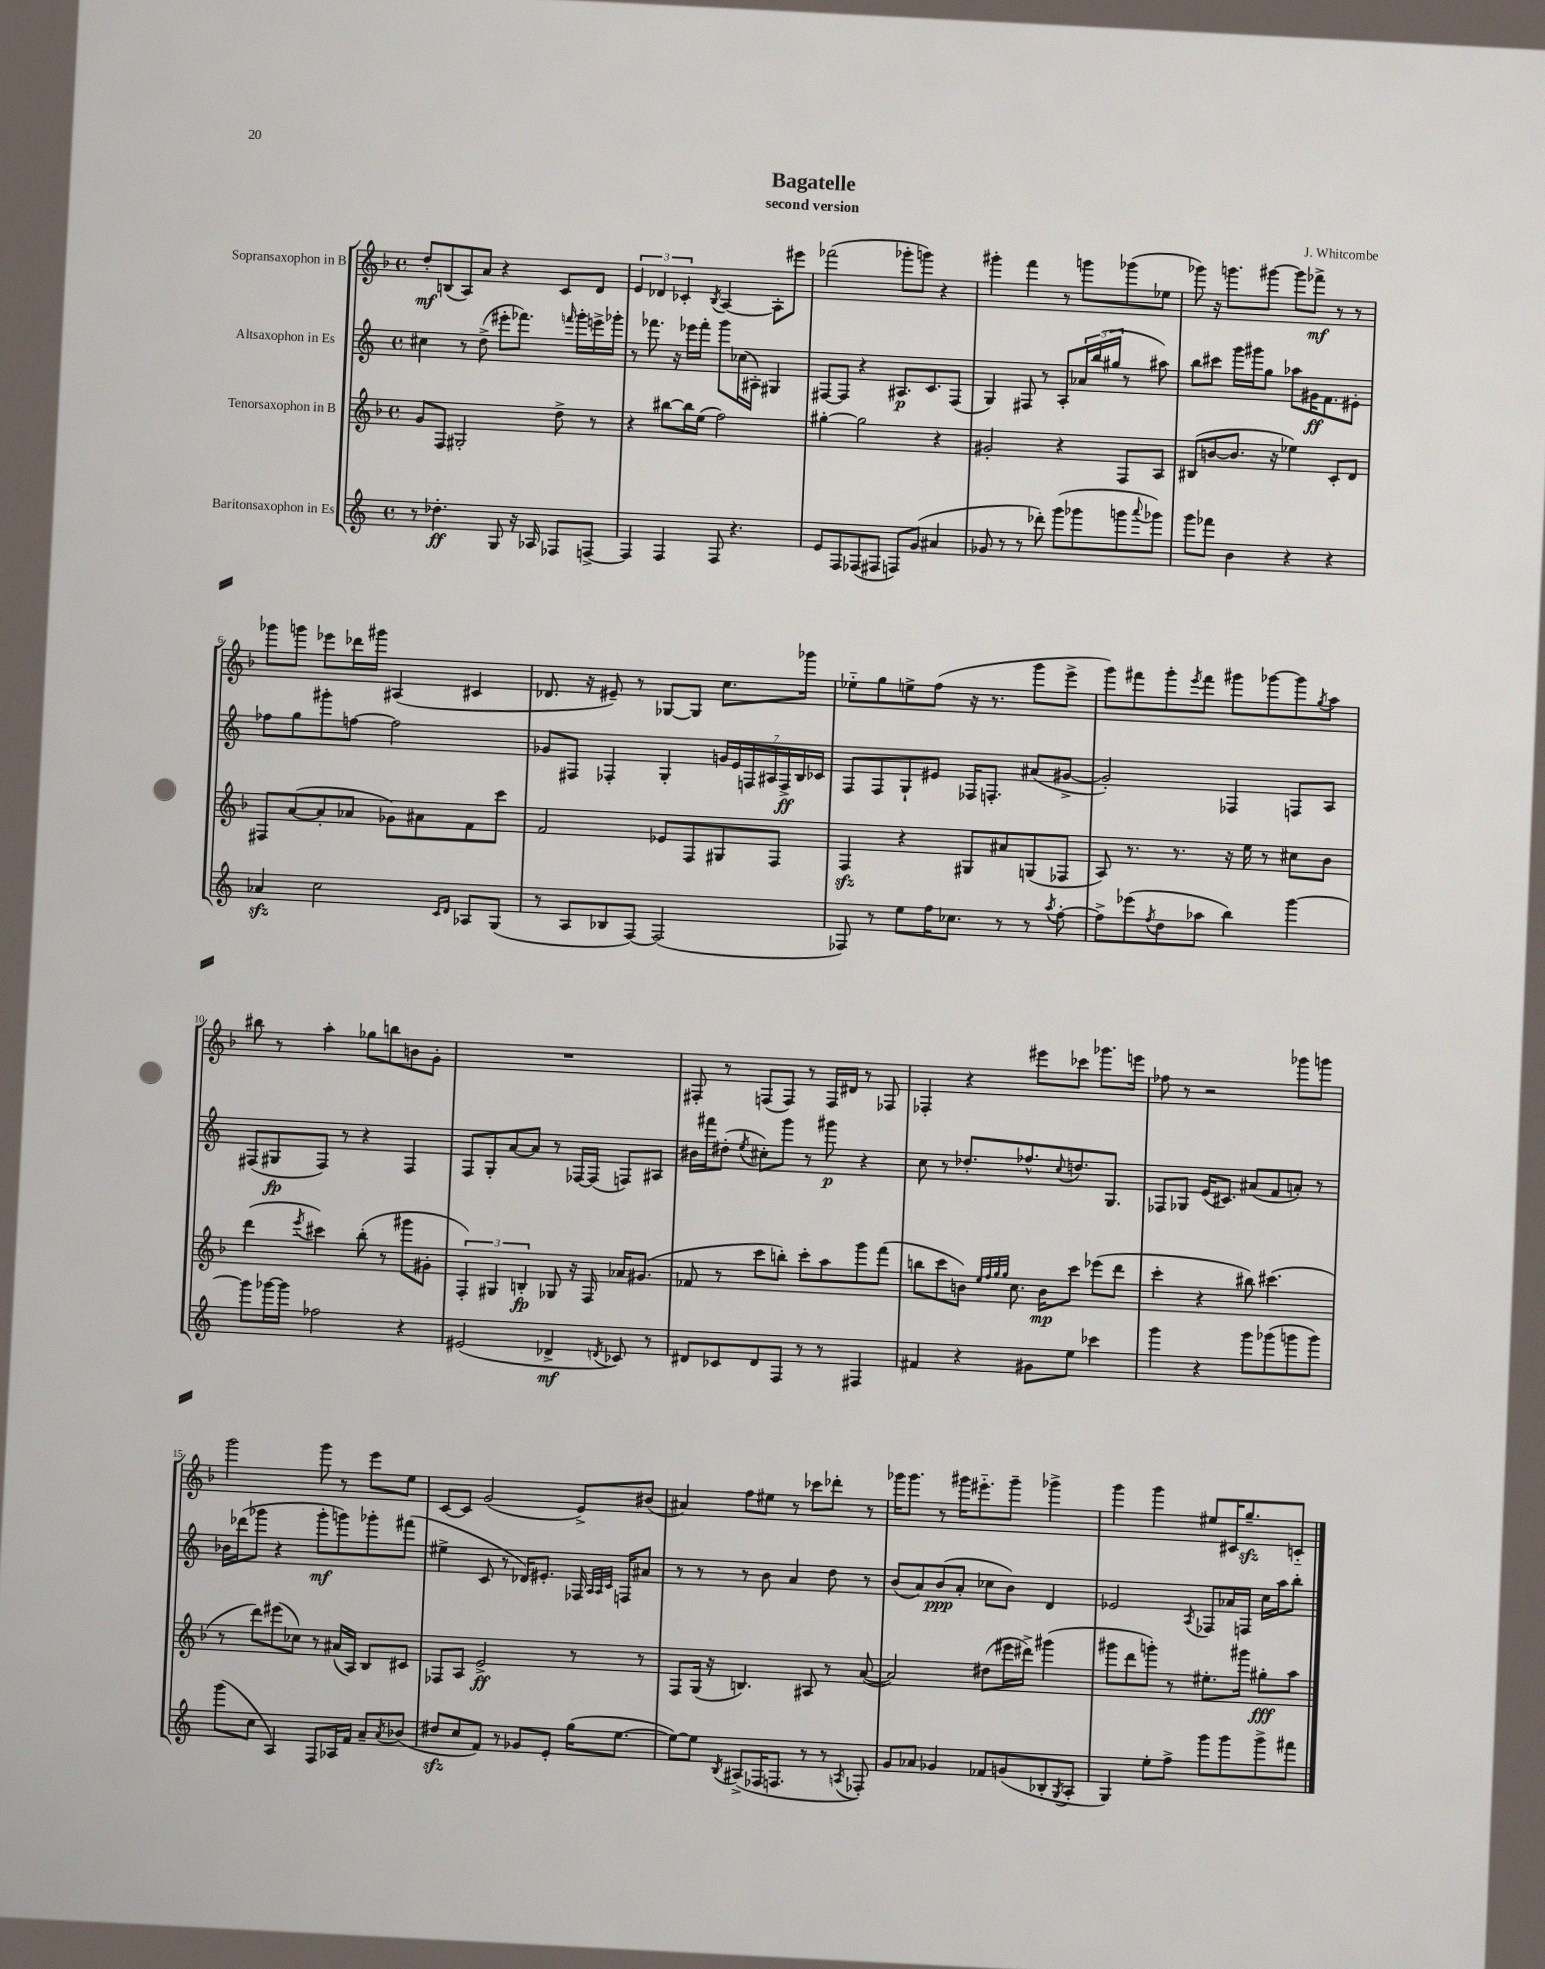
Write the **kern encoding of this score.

**kern	**dynam	**kern	**dynam	**kern	**dynam	**kern	**dynam
*part4	*part4	*part3	*part3	*part2	*part2	*part1	*part1
*staff4	*staff4	*staff3	*staff3	*staff2	*staff2	*staff1	*staff1
*I"Baritonsaxophon in Es	*	*I"Tenorsaxophon in B	*	*I"Altsaxophon in Es	*	*I"Sopransaxophon in B	*
*clefG2	*	*clefG2	*	*clefG2	*	*clefG2	*
*k[]	*	*k[b-]	*	*k[]	*	*k[b-]	*
*M4/4	*	*M4/4	*	*M4/4	*	*M4/4	*
*met(c)	*	*met(c)	*	*met(c)	*	*met(c)	*
=1	=1	=1	=1	=1	=1	=1	=1
8r	.	8g/L	.	4cc#X\	.	8dd'/L	mf
4.dd-X'\	ff	8F/J	.	.	.	(8Bn/	.
.	.	2G#X'/	.	8r	.	8A/)	.
.	.	.	.	(8dd^\	.	8a/J	.
8G/	.	.	.	8eee#X'\L	.	4r	.
16r	.	.	.	8.fff-X\J)	.	.	.
16A-X/	.	.	.	.	.	.	.
8F-X/L	.	8dd^\	.	.	.	8c/L	.
.	.	.	.	16qqfffn/	.	.	.
.	.	.	.	16ggg'\LL	.	.	.
[8Fn^/J	.	8r	.	16eeen^\	.	8d/J	.
.	.	.	.	16ggg-X'\JJ	.	.	.
=2	=2	=2	=2	=2	=2	=2	=2
4F/]	.	4r	.	8r	.	6e/	.
.	.	.	.	8.fff-X\	.	.	.
.	.	.	.	.	.	6d-X/	.
4F/	.	[8bb#X\L	.	.	.	.	.
.	.	.	.	16r	.	.	.
.	.	.	.	.	.	6c-X'/	.
.	.	16bb#\L]	.	16eee-X\LL	.	.	.
.	.	(16ee\JJ	.	16fff-'\JJ	.	.	.
.	.	.	.	.	.	8qB-/	.
8F/	.	2ff\)	.	8ggg\L	.	[4A/	.
4.r	.	.	.	(16cc-X\L	.	.	.
.	.	.	.	16A#X'\JJ)	.	.	.
.	.	.	.	4G#X/	.	8A'\L]	.
.	.	.	.	.	.	8eee#X\J	.
=3	=3	=3	=3	=3	=3	=3	=3
8e/L	.	[4gg#X'\	.	[8F#X/L	.	(2fff-X\	.
8F/	.	.	.	8F#/J]	.	.	.
(8F-X/	.	2gg#\]	.	4r	.	.	.
8F#X/J	.	.	.	.	.	.	.
8Fn/L)	.	.	.	8.A#X/L	p	8ggg-X'\L	.
(8g/J	.	.	.	.	.	8gggn\J)	.
.	.	.	.	8.c/	.	.	.
4a#X/	.	4r	.	.	.	4r	.
.	.	.	.	(8F#/J	.	.	.
=4	=4	=4	=4	=4	=4	=4	=4
8g-X/	.	2g#X'/	.	4G/)	.	4ggg#X'\	.
8r	.	.	.	.	.	.	.
8r	.	.	.	8F#X/	.	4fff\	.
8ddd-X'\)	.	.	.	8r	.	.	.
(8ggg\L	.	4r	.	8A'/L	.	8r	.
8ggg-X\	.	.	.	24a-X/L	.	8gggn\L	.
.	.	.	.	(24bb/	.	.	.
.	.	.	.	24gg#X/JJ	.	.	.
8gggn\	.	8F/L	.	8r	.	(8ggg-X\	.
8qqaaa/	.	.	.	.	.	.	.
8ggg-X\J)	.	8A/J	.	8aa#X\)	.	8ee-X\J	.
=5	=5	=5	=5	=5	=5	=5	=5
8ggg\L	.	(8B#X/L	.	8bb\L	.	8ggg-X\)	.
8fff-X\J	.	[8bn/	.	8ccc#X\J	.	16r	.
.	.	.	.	.	.	8.gggn\L	.
4b\	.	8.b/J]	.	16ggg\LL	.	.	.
.	.	.	.	16ggg#X\J	.	.	.
.	.	.	.	8gg\J	.	[8ggg#X\J	.
.	.	16r	.	.	.	.	.
4r	.	4ee-X\)	.	8aa-X\L	.	8ggg#\L]	.
.	.	.	.	16g#X\K	ff	8fff-X^\J	mf
.	.	.	.	8.f\	.	.	.
4r	.	8c'/L	.	.	.	8r	.
.	.	8d/J	.	8e#X'\J	.	8r	.
!!LO:LB:g=z
=6	=6	=6	=6	=6	=6	=6	=6
4a-Xzz/	.	8F#X/L	.	8ff-X\L	.	8ggg-X\L	.
.	.	([8a/	.	8gg\	.	8gggn\J	.
2cc\	.	8a'/]	.	8ggg#X'\	.	8eee-X\L	.
.	.	8a-X/J	.	[8ffn\J	.	16ddd-X\L	.
.	.	.	.	.	.	16ggg#X\JJ	.
.	.	8g-X\L)	.	2ff\]	.	(4A#X/	.
.	.	8a#X\	.	.	.	.	.
16qqc/LL	.	.	.	.	.	.	.
16qqd/JJ	.	.	.	.	.	.	.
8A-X/L	.	8f\	.	.	.	4c#X/	.
(8G/J	.	8ccc\J	.	.	.	.	.
=7	=7	=7	=7	=7	=7	=7	=7
8r	.	2f/	.	8g-X/L	.	8.d-X/	.
8A/L	.	.	.	8F#X/J	.	.	.
.	.	.	.	.	.	16r	.
8B-X/	.	.	.	4F-X'/	.	8e#X~/)	.
[8F/J)	.	.	.	.	.	8r	.
(2F/]	.	8e-X/L	.	4G'/	.	[8G-X/L	.
.	.	8F/	.	.	.	8G-/J]	.
.	.	8G#X/	.	28gn/LL	.	8.cc\L	.
.	.	.	.	28e/	.	.	.
.	.	.	.	28Fn/	.	.	.
.	.	.	.	28A#X/	.	.	.
.	.	8F/J	.	.	.	.	.
.	.	.	.	28F^/	ff	.	.
.	.	.	.	28B/	.	.	.
.	.	.	.	.	.	16ggg-X\Jk	.
.	.	.	.	28c-X/JJ	.	.	.
=8	=8	=8	=8	=8	=8	=8	=8
8F-X/)	.	4Fzz/	.	8F/L	.	8ee-X\L	.
8r	.	.	.	8F/	.	8gg\	.
8ee\L	.	4r	.	8G`/	.	8een^\	.
16ff\K	.	.	.	8e#X/J	.	(8ff\J	.
8.cc-X\J	.	.	.	.	.	.	.
.	.	8G#X/L	.	16F-X/KL	.	16r	.
.	.	.	.	8.Fn'/J	.	8.r	.
8r	.	8a#X/	.	.	.	.	.
8r	.	(8Gn/	.	(8a#X/L	.	8ggg\L	.
8qaa/	.	.	.	.	.	.	.
[8ff'\	.	8F-X/J	.	[8g#X^/J	.	8eee^\J	.
=9	=9	=9	=9	=9	=9	=9	=9
8ff^\L]	.	8A/)	.	2g#'/])	.	8ggg\L)	.
(8eee-X\	.	8.r	.	.	.	8fff#X\	.
8qff/	.	.	.	.	.	.	.
8dd\	.	.	.	.	.	8ggg'\	.
.	.	8.r	.	.	.	.	.
.	.	.	.	.	.	8qeee/	.
8aa-X\J	.	.	.	.	.	8fff#\J	.
4bb\)	.	16r	.	4F-X/	.	8ggg#X\L	.
.	.	16ee\	.	.	.	.	.
.	.	8r	.	.	.	[8ggg-X\	.
[4ggg\	.	8cc#X\L	.	8Fn/L	.	8ggg-\]	.
.	.	.	.	.	.	8qgg/	.
.	.	8b-\J	.	8A/J	.	8aa\J	.
!!LO:LB:g=z
=10	=10	=10	=10	=10	=10	=10	=10
8ggg\L]	.	(4ddd\	.	(8F#X/L	.	8bb#X\	.
[16ggg-X\L	.	.	.	8G#X/	fp	8r	.
16ggg-\JJ]	.	.	.	.	.	.	.
.	.	8qeee/	.	.	.	.	.
2ff-X\	.	4ccc#X\)	.	8F#/J)	.	4aa'\	.
.	.	.	.	8r	.	.	.
.	.	(8bb-'\	.	4r	.	8gg-X\L	.
.	.	8r	.	.	.	8bbn\	.
4r	.	8ggg#X\L	.	4F#/	.	8bn\	.
.	.	8g#X'\J	.	.	.	8g'\J	.
=11	=11	=11	=11	=11	=11	=11	=11
(2e#X/	.	6F'/)	.	8F/L	.	1r	.
.	.	.	.	8G'/	.	.	.
.	.	6G#X/	.	.	.	.	.
.	.	.	.	[8a/	.	.	.
.	.	6Bn'/	fp	.	.	.	.
.	.	.	.	8a/J]	.	.	.
4d-X^/	mf	8G-X/	.	8r	.	.	.
.	.	16r	.	[16F-X/LL	.	.	.
.	.	16F/	.	(16F-/JJ]	.	.	.
8qdn/	.	.	.	.	.	.	.
8c-X/)	.	16a-X/KL	.	8Fn/L)	.	.	.
.	.	(8.g#X/J	.	.	.	.	.
8r	.	.	.	8A#X/J	.	.	.
=12	=12	=12	=12	=12	=12	=12	=12
8d#X/L	.	8f-X/	.	16b#X\LL	.	8F#X'/	.
.	.	.	.	16fff#X\J	.	.	.
8c-X/	.	8r	.	(8dd#X'\J	.	8r	.
.	.	.	.	8qee/	.	.	.
8d#/	.	8ccc\L	.	8cc#X'\L)	.	(8Fn/L	.
8F/J	.	8bbn'\J)	.	8ggg\J	.	8F/J)	.
8r	.	8ccc'\L	.	8r	.	8r	.
8r	.	8aa\	.	8ggg#X\	p	16F/LL	.
.	.	.	.	.	.	16d#X/JJ	.
4F#X/	.	8ggg\	.	4r	.	8r	.
.	.	(8fff\J	.	.	.	8F-X/	.
=13	=13	=13	=13	=13	=13	=13	=13
4f#X/	.	8bbn\L	.	8cc\	.	4F-X'/	.
.	.	8ccc\	.	8r	.	.	.
4r	.	8bn\J)	.	8.dd-X'/L	.	4r	.
.	.	32qqee/LLL	.	.	.	.	.
.	.	32qqff/	.	.	.	.	.
.	.	32qqgg/	.	.	.	.	.
.	.	32qqgg/JJJ	.	.	.	.	.
.	.	8.cc\	.	.	.	.	.
.	.	.	.	8.ff-X^^/	.	.	.
8g#X\L	.	.	.	.	.	8eee#X\L	.
.	.	16b\KL	mp	.	.	.	.
.	.	.	.	8qqcc/	.	.	.
8ee\J	.	8ccc\J	.	8.ddn/	.	8ccc-X\J	.
4ccc-X\	.	(8eee-X\L	.	.	.	8.ggg-X\L	.
.	.	.	.	8.G/J	.	.	.
.	.	8ddd\J	.	.	.	.	.
.	.	.	.	.	.	16eeen\Jk	.
=14	=14	=14	=14	=14	=14	=14	=14
4ggg\	.	4ccc'\	.	8F-X/L	.	8ff-X\	.
.	.	.	.	8G-X/J	.	8r	.
4r	.	4r	.	(16e/KL	.	2r	.
.	.	.	.	8.c#X/J)	.	.	.
8ggg\L	.	8bb#X\)	.	(8a#X/L	.	.	.
(8ggg-X\	.	(4.ccc#X\	.	8f/	.	.	.
8gggn\	.	.	.	8an'/J)	.	8ggg-X\L	.
8ggg\J)	.	.	.	8r	.	8gggn\J	.
!!LO:LB:g=z
=15	=15	=15	=15	=15	=15	=15	=15
(8ggg\L	.	8r	.	16b-X\LL	.	2ggg\	.
.	.	.	.	(16ddd-X\J	.	.	.
8cc\J	.	8ddd\L)	.	8ggg-X\J	.	.	.
4A/)	.	(8eee#X\	.	4r	.	.	.
.	.	8cc-X\J)	.	.	.	.	.
8F/L	.	8r	.	8ggg-'\L	mf	8ggg\	.
16A-X/L	.	(16a#X/LL	.	8gggn\)	.	8r	.
16f/JJ	.	16A/JJ)	.	.	.	.	.
8a~/L	.	8B-/L	.	8ggg-X'\	.	8eee\L	.
8qa/	.	.	.	.	.	.	.
(8b-X/J	.	8c#X/J	.	(8fff#X\J	.	8ee\J	.
=16	=16	=16	=16	=16	=16	=16	=16
8dd#Xzz/L	.	8F-X/L	.	4ee#X^\	.	[8c/L	.
8cc/	.	8A/J	.	.	.	8c/J]	.
8f/J)	.	2e^/	ff	8c/	.	(2g/	.
8r	.	.	.	8r	.	.	.
8g-X/L	.	.	.	16d-X/KL)	.	.	.
.	.	.	.	8.e#X'/J	.	.	.
8e'/J	.	.	.	.	.	.	.
(16gg\KL	.	8r	.	16F-X/	.	8e^/L)	.
.	.	.	.	32qqA/LLL	.	.	.
.	.	.	.	32qqA/	.	.	.
.	.	.	.	32qqc/JJJ	.	.	.
[8.ee\J	.	.	.	16Fn/KL	.	.	.
.	.	8r	.	8a#X/J	.	(8b#X/J	.
=17	=17	=17	=17	=17	=17	=17	=17
8ee\L_)	.	8F/L	.	8r	.	4a#X/)	.
8ee\J]	.	(16G/Jk	.	8r	.	.	.
.	.	16r	.	.	.	.	.
8qB/	.	.	.	.	.	.	.
(8A#X^/L	.	4.Bn/)	.	8r	.	8ff\L	.
16F-X/K	.	.	.	8b\	.	8ee#X\J	.
8.Fn/J	.	.	.	.	.	.	.
.	.	.	.	4a/	.	8r	.
8r	.	8A#X/	.	.	.	8ccc-X\L	.
8r	.	8r	.	8dd\	.	8ddd-X'\J	.
8qAn/	.	.	.	.	.	.	.
8F-X'/)	.	([8a/	.	8r	.	8r	.
=18	=18	=18	=18	=18	=18	=18	=18
8g/L	.	2a/])	.	(8b/L	.	16ggg-X\KL	.
.	.	.	.	.	.	8.ggg-\J	.
8a-X/J	.	.	.	8a/)	.	.	.
4g-X/	.	.	.	(8b/	ppp	8r	.
.	.	.	.	8a'/J	.	16ggg#X\KL	.
.	.	.	.	.	.	8.eee#X\	.
8f-X/L	.	(8dd#X\L	.	8cc-X\L	.	.	.
(8gn/	.	16eee#X\L	.	8b\J)	.	8ggg#~\J	.
.	.	16ddd#X^\JJ)	.	.	.	.	.
8B-X'/	.	(4ggg#X\	.	4d/	.	4ggg-X^\	.
8qG/	.	.	.	.	.	.	.
8A'/J	.	.	.	.	.	.	.
=19	=19	=19	=19	=19	=19	=19	=19
4G/)	.	8ggg#X\L	.	2e-X/	.	4ggg\	.
.	.	8ddd\	.	.	.	.	.
8ee'\L	.	8gggn'\J)	.	.	.	4ggg\	.
8ff^\J	.	8r	.	.	.	.	.
.	.	.	.	8qA/	.	.	.
8ggg\L	.	8.ee#X'\L	.	8F-X/L	.	8ee#X/L	.
8ggg\	.	.	.	16a-X/L	.	16c#X/K	.
.	.	16ggg#X\Jk	.	16Fn/JJ	.	8.ggzz~/	.
8ggg^\	.	8gg#X'\L	fff	16cc\LL	.	.	.
.	.	.	.	16aa\J	.	.	.
8fff#X\J	.	8aa\J	.	8bb'\J	.	8cn/J	.
==	==	==	==	==	==	==	==
*-	*-	*-	*-	*-	*-	*-	*-
